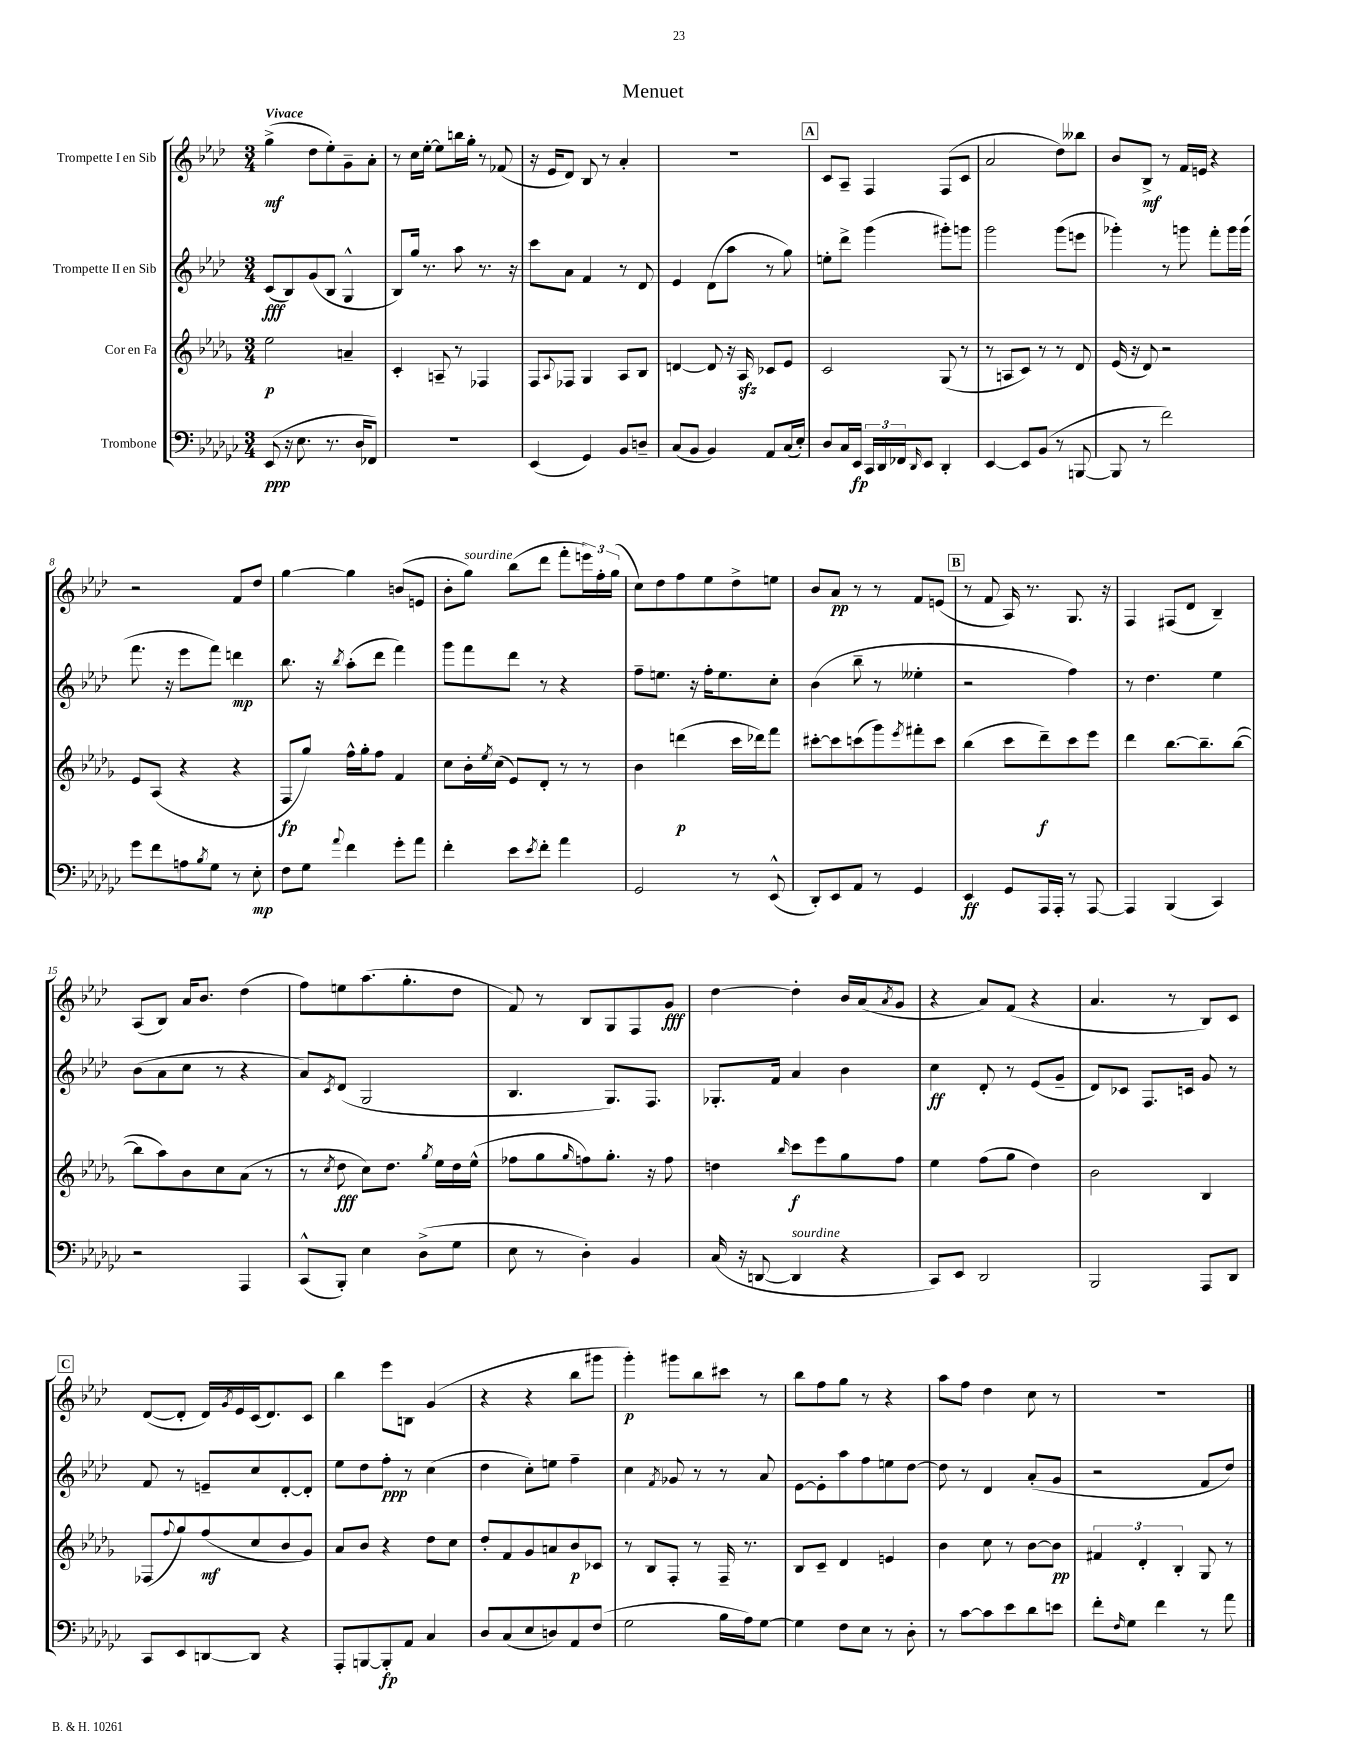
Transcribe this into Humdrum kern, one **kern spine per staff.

**kern	**dynam	**kern	**dynam	**kern	**dynam	**kern	**dynam
*part4	*part4	*part3	*part3	*part2	*part2	*part1	*part1
*staff4	*staff4	*staff3	*staff3	*staff2	*staff2	*staff1	*staff1
*I"Trombone	*	*I"Cor en Fa	*	*I"Trompette II en Sib	*	*I"Trompette I en Sib	*
*clefF4	*	*clefG2	*	*clefG2	*	*clefG2	*
*k[b-e-a-d-g-c-]	*	*k[b-e-a-d-g-]	*	*k[b-e-a-d-]	*	*k[b-e-a-d-]	*
*M3/4	*	*M3/4	*	*M3/4	*	*M3/4	*
=1	=1	=1	=1	=1	=1	=1	=1
!	!	!	!	!	!	!LO:TX:a:B:t=Vivace	!
(8EE-/	ppp	2ee-\	p	(8c/L	fff	(4gg^\	mf
16r	.	.	.	8B-/)	.	.	.
8.E-\	.	.	.	.	.	.	.
.	.	.	.	(8g/	.	8dd-\L	.
8.r	.	.	.	8B-/J	.	8ee-'\)	.
.	.	4an~/	.	4G^^/	.	8g~\	.
16D-/KL	.	.	.	.	.	.	.
8FF-X/J)	.	.	.	.	.	8a-'\J	.
=2	=2	=2	=2	=2	=2	=2	=2
2.r	.	4c'/	.	8B-/L)	.	8r	.
.	.	.	.	16gg/Jk	.	16cc\LL	.
.	.	.	.	8.r	.	[16ee-'\JJ	.
.	.	8An~/	.	.	.	8ee-\L]	.
.	.	8r	.	8aa-\	.	16bbn\L	.
.	.	.	.	.	.	16gg'\JJ	.
.	.	4F-X/	.	8.r	.	8r	.
.	.	.	.	.	.	(8f-X/	.
.	.	.	.	16r	.	.	.
=3	=3	=3	=3	=3	=3	=3	=3
(4EE-/	.	8F/L	.	8ccc\L	.	16r	.
.	.	.	.	.	.	16e-/KL	.
.	.	8qqA-/	.	.	.	.	.
.	.	8F-X/J	.	8a-\J	.	8d-/J)	.
4GG-/)	.	4G-/	.	4f/	.	8B-/	.
.	.	.	.	.	.	8r	.
8BB-/L	.	8A-/L	.	8r	.	4a-'/	.
8Dn~/J	.	8B-/J	.	8d-/	.	.	.
=4	=4	=4	=4	=4	=4	=4	=4
(8C-/L	.	[4dn/	.	4e-/	.	2.r	.
8BB-/J	.	.	.	.	.	.	.
4BB-/)	.	8d/]	.	(8d-\L	.	.	.
.	.	16r	.	8aa-\J	.	.	.
.	.	16A-zz/	.	.	.	.	.
8AA-/L	.	8c-X/L	.	8r	.	.	.
(16C-/L	.	8e-/J	.	8gg\)	.	.	.
16E-'/JJ)	.	.	.	.	.	.	.
!!LO:REH:place=s1:t=A
=5	=5	=5	=5	=5	=5	=5	=5
8D-/L	.	2c/	.	8een'\L	.	8c/L	.
16C-/L	.	.	.	8ddd-^\J	.	8A-~/J	.
16EE-/JJ	fp	.	.	.	.	.	.
24CC-/LL	.	.	.	(4ggg\	.	4F/	.
24DD-/	.	.	.	.	.	.	.
24FF-X/J	.	.	.	.	.	.	.
16qqDD-/	.	.	.	.	.	.	.
8EE-/J	.	.	.	.	.	.	.
4DD-'/	.	(8G-/	.	8ggg#X'\L)	.	(8F/L	.
.	.	8r	.	8gggn\J	.	8c/J	.
=6	=6	=6	=6	=6	=6	=6	=6
[4EE-/	.	8r	.	2ggg\	.	2a-/	.
.	.	8An/L	.	.	.	.	.
8EE-/L]	.	8c/J)	.	.	.	.	.
(8BB-/J	.	8r	.	.	.	.	.
8r	.	8r	.	(8ggg\L	.	8dd-\L)	.
[8BBBn/	.	8d-/	.	8eeen\J	.	8bb--X\J	.
=7	=7	=7	=7	=7	=7	=7	=7
8BBB/]	.	(16e-/	.	4ggg-X'\)	.	8b-/L	.
.	.	16r	.	.	.	.	.
8r	.	8d-/)	.	.	.	8B-^/J	mf
2f\)	.	2r	.	8r	.	8r	.
.	.	.	.	8gggn\	.	16f/LL	.
.	.	.	.	.	.	16en/JJ	.
.	.	.	.	8fff'\L	.	4r	.
.	.	.	.	16ggg\L	.	.	.
.	.	.	.	(16ggg\JJ	.	.	.
!!LO:LB:g=z
=8	=8	=8	=8	=8	=8	=8	=8
8g-\L	.	8e-/L	.	8.fff\	.	2r	.
8f\	.	(8A-/J	.	.	.	.	.
.	.	.	.	16r	.	.	.
8An\	.	4r	.	8eee-\L	.	.	.
8qB-/	.	.	.	.	.	.	.
8G-\J	.	.	.	8fff\J)	.	.	.
8r	.	4r	.	4dddn\	mp	8f/L	.
8E-'\	mp	.	.	.	.	8dd-/J	.
=9	=9	=9	=9	=9	=9	=9	=9
8F\L	.	8F/L	fp	8.bb-\	.	[4gg\	.
8G-\J	.	8gg-/J)	.	.	.	.	.
.	.	.	.	16r	.	.	.
8qqa-/	.	.	.	8qbb-/	.	.	.
4f\	.	16ff^^\LL	.	(8aa-'\L	.	4gg\]	.
.	.	16gg-'\J	.	.	.	.	.
.	.	8ff\J	.	8ddd-\J	.	.	.
8g-'\L	.	4f/	.	4fff\)	.	(8bn/L	.
8a-\J	.	.	.	.	.	8en/J	.
=10	=10	=10	=10	=10	=10	=10	=10
4f'\	.	8cc\L	.	8ggg\L	.	8b-'\L	.
!	!	!	!	!	!	!LO:TX:a:i:t=sourdine	!
.	.	16b-'\L	.	8fff\	.	8gg\J)	.
.	.	8qee-/	.	.	.	.	.
.	.	(16cc\JJ	.	.	.	.	.
8e-\L	.	8e-/L)	.	8ddd-\J	.	(8bb-\L	.
8qe-/	.	.	.	.	.	.	.
8f'\J	.	8d-'/J	.	8r	.	8ddd-\J	.
4a-\	.	8r	.	4r	.	8fff'\L	.
.	.	8r	.	.	.	24eeen\L)	.
.	.	.	.	.	.	24ff'\	.
.	.	.	.	.	.	(24gg\JJ	.
=11	=11	=11	=11	=11	=11	=11	=11
2GG-/	.	4b-\	.	8ff~\L	.	8cc\L)	.
.	.	.	.	8.een\J	.	8dd-\	.
.	.	(4dddn\	p	.	.	8ff\	.
.	.	.	.	16r	.	.	.
.	.	.	.	16ff'\KL	.	8ee-\	.
.	.	.	.	8.ee\	.	.	.
8r	.	16ccc\LL	.	.	.	8dd-^\	.
.	.	16ddd-X\J)	.	.	.	.	.
(8EE-^^/	.	8fff\J	.	8cc'\J	.	8een\J	.
=12	=12	=12	=12	=12	=12	=12	=12
8DD-'/L)	.	[8ccc#X'\L	.	(4b-\	.	8b-/L	.
8EE-/	.	8ccc#\]	.	.	.	8a-/J	pp
8AA-/J	.	(8cccn\	.	8bb-~\	.	8r	.
8r	.	8ggg-\)	.	8r	.	8r	.
.	.	8qeee-/	.	.	.	.	.
4GG-/	.	8fff#X'\	.	4ee--X'\	.	8f/L	.
.	.	8ccc\J	.	.	.	(8en/J	.
!!LO:REH:place=s1:t=B
=13	=13	=13	=13	=13	=13	=13	=13
4EE-/	ff	(4bb-\	.	2r	.	8r	.
.	.	.	.	.	.	8f/	.
8GG-/L	.	8ccc\L	.	.	.	16A-/)	.
.	.	.	.	.	.	8.r	.
16AAA-/L	.	8ddd-~\)	f	.	.	.	.
16AAA-'/JJ	.	.	.	.	.	.	.
8r	.	8ccc\	.	4ff\)	.	8.G/	.
[8AAA-/	.	8eee-\J	.	.	.	.	.
.	.	.	.	.	.	16r	.
=14	=14	=14	=14	=14	=14	=14	=14
4AAA-/]	.	4ddd-\	.	8r	.	4F/	.
.	.	.	.	4.dd-\	.	.	.
(4BBB-/	.	[8.bb-\L	.	.	.	(8F#X/L	.
.	.	.	.	.	.	8d-/J	.
.	.	8.bb-~\]	.	.	.	.	.
4CC-/)	.	.	.	4ee-\	.	4B-~/)	.
.	.	([8bb-\J	.	.	.	.	.
!!LO:LB:g=z
=15	=15	=15	=15	=15	=15	=15	=15
2r	.	8bb-\L]	.	(8b-\L	.	(8A-/L	.
.	.	8aa-\)	.	8a-\	.	8B-/J)	.
.	.	8b-\	.	8cc\J	.	16a-/KL	.
.	.	.	.	.	.	8.b-/J	.
.	.	8cc\	.	8r	.	.	.
4AAA-/	.	(8a-\J	.	4r	.	(4dd-\	.
.	.	8r	.	.	.	.	.
=16	=16	=16	=16	=16	=16	=16	=16
(8CC-^^/L	.	8r	.	8a-/L)	.	8ff\L)	.
.	.	8qcc/	.	8qc/	.	.	.
8BBB-'/J)	.	8dd-\	fff	(8d-/J	.	8een\	.
4E-\	.	8cc\L)	.	2G/	.	(8.aa-\	.
.	.	8.dd-\J	.	.	.	.	.
.	.	.	.	.	.	8.gg'\	.
(8D-^\L	.	.	.	.	.	.	.
.	.	8qgg-/	.	.	.	.	.
.	.	16ee-\LL	.	.	.	.	.
8G-\J	.	16dd-\	.	.	.	8dd-\J	.
.	.	(16ee-^^\JJ	.	.	.	.	.
=17	=17	=17	=17	=17	=17	=17	=17
8E-\	.	8ff-X\L	.	4.B-/	.	8f/)	.
8r	.	8gg-\	.	.	.	8r	.
.	.	16qqgg-/	.	.	.	.	.
4D-'\)	.	8ffn\)	.	.	.	8B-/L	.
.	.	8.gg-'\J	.	8.G/L)	.	8G/	.
4BB-/	.	.	.	.	.	8F/	.
.	.	16r	.	8.F/J	.	.	.
.	.	8ff\	.	.	.	8g/J	fff
=18	=18	=18	=18	=18	=18	=18	=18
(16C-/	.	4ddn\	.	8.G-X'/L	.	[4dd-\	.
16r	.	.	.	.	.	.	.
[8DDn/	.	.	.	.	.	.	.
.	.	.	.	16f/Jk	.	.	.
.	.	16qqbb-/	.	.	.	.	.
!LO:TX:a:i:t=sourdine	!	!	!	!	!	!	!
4DD/]	.	8ccc\L	f	4a-/	.	4dd-'\]	.
.	.	8eee-\	.	.	.	.	.
4r	.	8gg-\	.	4b-\	.	16b-/LL	.
.	.	.	.	.	.	(16a-/J	.
.	.	.	.	.	.	8qa-/	.
.	.	8ff\J	.	.	.	8g/J	.
=19	=19	=19	=19	=19	=19	=19	=19
8CC-/L)	.	4ee-\	.	4cc\	ff	4r	.
8EE-/J	.	.	.	.	.	.	.
2DD-/	.	(8ff\L	.	8d-'/	.	8a-/L)	.
.	.	8gg-\J	.	8r	.	(8f/J	.
.	.	4dd-\)	.	(8e-/L	.	4r	.
.	.	.	.	8g~/J	.	.	.
=20	=20	=20	=20	=20	=20	=20	=20
2BBB-/	.	2b-\	.	8d-/L)	.	4.a-/	.
.	.	.	.	8c-X/J	.	.	.
.	.	.	.	8.F/L	.	.	.
.	.	.	.	.	.	8r	.
.	.	.	.	16cn/Jk	.	.	.
8AAA-/L	.	4B-/	.	8g/	.	8B-/L)	.
8DD-/J	.	.	.	8r	.	8c/J	.
!!LO:LB:g=z
!!LO:REH:place=s1:t=C
=21	=21	=21	=21	=21	=21	=21	=21
8CC-/L	.	(8F-X/L	.	8f/	.	([8d-/L	.
.	.	8qqff/	.	.	.	.	.
8EE-/	.	8gg-/)	.	8r	.	8d-'/J]	.
[8DDn/	.	(8ff/	mf	8en~/L	.	16d-/LL)	.
.	.	.	.	.	.	8qg/	.
.	.	.	.	.	.	16e-/	.
8DD/J]	.	8cc/	.	8cc/	.	(16c/J	.
.	.	.	.	.	.	8.d-/)	.
4r	.	8b-/	.	[8d-'/	.	.	.
.	.	8g-/J)	.	8d-'/J]	.	8c/J	.
=22	=22	=22	=22	=22	=22	=22	=22
8AAA-'/L	.	8a-/L	.	8ee-\L	.	4bb-\	.
[8BBBn/	.	8b-/J	.	8dd-\	.	.	.
8BBB'/]	fp	4r	.	8ff'\J	ppp	8eee-\L	.
8AA-/J	.	.	.	8r	.	8Bn\J	.
4C-/	.	8dd-\L	.	(4cc\	.	(4g/	.
.	.	8cc\J	.	.	.	.	.
=23	=23	=23	=23	=23	=23	=23	=23
8D-/L	.	8dd-'/L	.	4dd-\	.	4r	.
(8C-/	.	8f/	.	.	.	.	.
8E-/	.	8g-/	.	8cc'\L)	.	4r	.
8Dn/)	.	8an/	.	8een\J	.	.	.
8AA-/	.	8b-/	p	4ff~\	.	8bb-\L	.
(8F/J	.	8c-X/J	.	.	.	8ggg#X\J	.
=24	=24	=24	=24	=24	=24	=24	=24
2G-\	.	8r	.	4cc\	.	4ggg'\)	p
.	.	8B-/L	.	.	.	.	.
.	.	.	.	8qf/	.	.	.
.	.	8F'/J	.	8g-X/	.	8ggg#X\L	.
.	.	8r	.	8r	.	8bb-\	.
16B-\LL	.	16F~/	.	8r	.	8ccc#X\J	.
16A-\J)	.	8.r	.	.	.	.	.
[8G-\J	.	.	.	8a-/	.	8r	.
=25	=25	=25	=25	=25	=25	=25	=25
4G-\]	.	8B-/L	.	[8e-\L	.	8bb-\L	.
.	.	8c~/J	.	8e-'\]	.	8ff\	.
8F\L	.	4d-/	.	8aa-\	.	8gg\J	.
8E-\J	.	.	.	8ff\	.	8r	.
8r	.	4en/	.	8een\	.	4r	.
8D-'\	.	.	.	[8dd-\J	.	.	.
=26	=26	=26	=26	=26	=26	=26	=26
8r	.	4b-\	.	8dd-\]	.	8aa-\L	.
[8c-\L	.	.	.	8r	.	8ff\J	.
8c-\]	.	8cc\	.	4d-/	.	4dd-\	.
8e-\	.	8r	.	.	.	.	.
8d-\	.	[8b-\L	.	(8a-'/L	.	8cc\	.
8en\J	.	8b-\J]	pp	8g/J	.	8r	.
=27	=27	=27	=27	=27	=27	=27	=27
8f'\L	.	6f#X/	.	2r	.	2.r	.
16qqF/	.	.	.	.	.	.	.
8G-\J	.	.	.	.	.	.	.
.	.	6d-'/	.	.	.	.	.
4f\	.	.	.	.	.	.	.
.	.	6B-'/	.	.	.	.	.
8r	.	8G-/	.	8f/L	.	.	.
8a-\	.	8r	.	8dd-/J)	.	.	.
==	==	==	==	==	==	==	==
*-	*-	*-	*-	*-	*-	*-	*-
